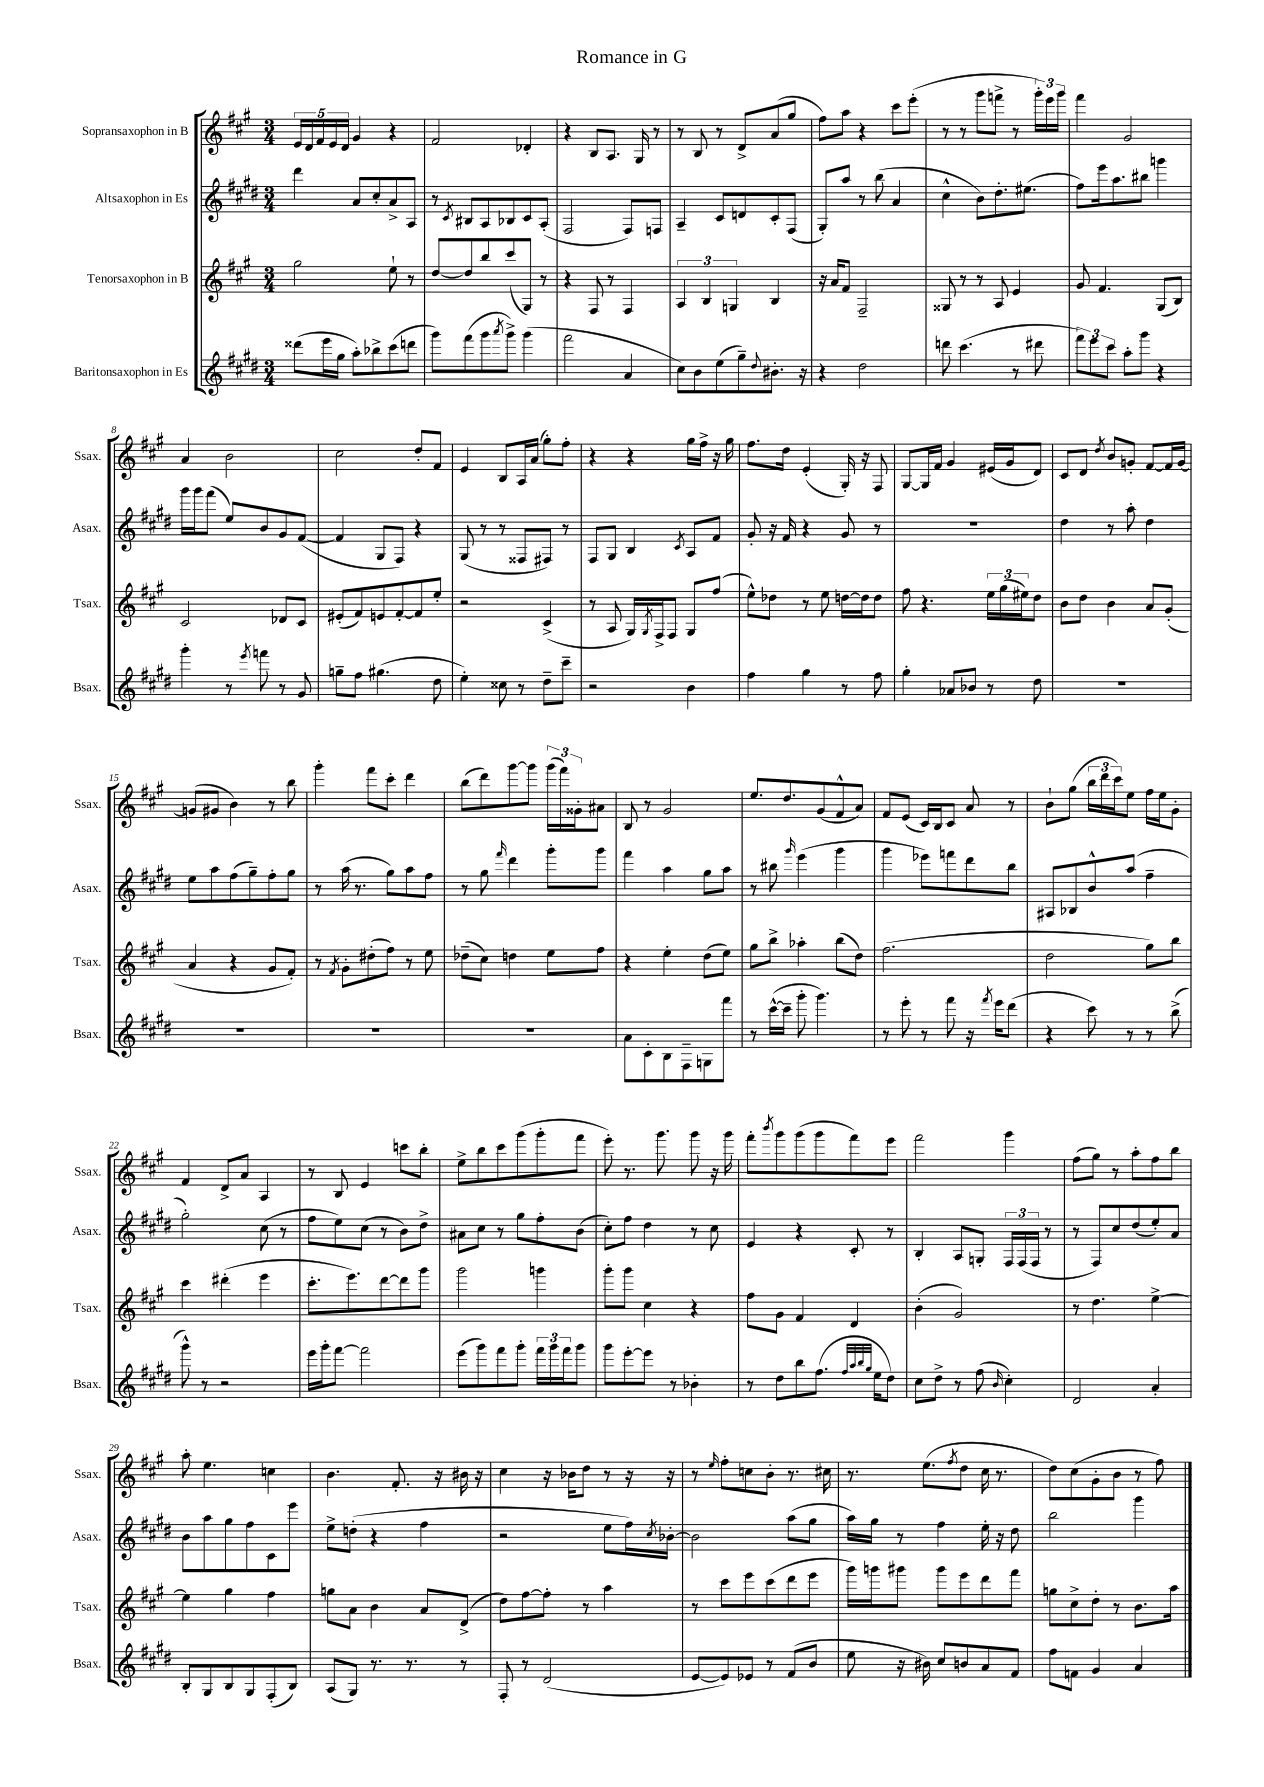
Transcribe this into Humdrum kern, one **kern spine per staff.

**kern	**kern	**kern	**kern
*staff4	*staff3	*staff2	*staff1
*clefG2	*clefG2	*clefG2	*clefG2
*k[f#c#g#d#]	*k[f#c#g#]	*k[f#c#g#d#]	*k[f#c#g#]
*M3/4	*M3/4	*M3/4	*M3/4
(8ddd##	2gg#	4ddd#	20e
.	.	.	20d
.	.	.	20f#
16eee	.	.	.
.	.	.	20e
16gg#	.	.	.
.	.	.	20d
8aa')	.	8a	4g#
8bb-^	.	8cc#'	.
(8ccc#	8ee`	8a^	4r
8ddd	8r	8A	.
=	=	=	=
8ggg#)	[8dd	8r	2f#
.	.	8qc#	.
(8fff#	8dd]	8B#	.
8ggg#	8bb	8A	.
8qaaa	.	.	.
8ggg#^)	(8ccc#	8B-	.
(4ggg#	8G#)	8c#	4d-'
.	8r	(8A'	.
=	=	=	=
2fff#	4r	2F#	4r
.	8F#	.	8B
.	8r	.	8.A
4a	4F#	8F#)	.
.	.	.	16G#
.	.	8F	8r
=	=	=	=
8cc#)	6A	4A~	8r
8b	.	.	8B
.	6B	.	.
(8ee	.	8c#	8r
.	6G	.	.
8gg#~)	.	8d	8d^
8qqdd#	.	.	.
8.b#'	4B	8c#'	(8a
.	.	(8F#	8gg#
16r	.	.	.
=	=	=	=
4r	16r	8G#')	8ff#)
.	16a	.	.
.	8f#	8aa	8aa
2dd#	2F#~	8r	4r
.	.	(8bb	.
.	.	4a	8ccc#
.	.	.	(8eee'
=	=	=	=
8ddd	8G##	4cc#^^	8r
(4.ccc#	8r	.	8r
.	8r	8b)	8ggg#
.	8A	8.dd#'	8fff^
8r	4e	.	8r
.	.	(8.ee#	.
8ddd#	.	.	24ggg#')
.	.	.	24eee
.	.	.	24ggg#
=	=	=	=
12fff#)	8g#	8ff#)	4fff#
12eee	.	.	.
.	4.f#	16eee	.
12ccc#	.	.	.
.	.	8.aa	.
8aa'	.	.	2g#
8ggg#	.	8bb#	.
4r	(8G#	4ggg	.
.	8B)	.	.
=	=	=	=
4ggg#'	2c#	16ggg#	4a
.	.	16ggg#	.
.	.	(8fff#	.
8r	.	8ee)	2b
8qeee	.	.	.
8fff	.	8b	.
8r	8d-	8g#	.
8g#	8c#	([8f#	.
=	=	=	=
8gg~	(8e#'	4f#]	2cc#
8ff#	8f#)	.	.
(4.gg#	8e	8G#	.
.	[8f#'	8F#)	.
.	8f#]	4r	8dd'
8dd#	8ee'	.	8f#
=	=	=	=
4ee')	2r	(8G#	4e
.	.	8r	.
8cc##	.	8r	8B
8r	.	8F##	16A
.	.	.	(16a
8dd#~	(4c#^	8F#)	8gg#')
8ccc#~	.	8r	8ff#'
=	=	=	=
2r	8r	8F#	4r
.	8A	8G#	.
.	16G#)	4B	4r
.	8qG#	.	.
.	16F#^	.	.
.	8F#	.	.
.	.	8qc#	.
4b	8G#	8A	16gg#
.	.	.	16ff#^
.	(8ff#	8f#	16r
.	.	.	16gg#
=	=	=	=
4ff#	8ee^^)	8g#'	8.ff#
.	8dd-	16r	.
.	.	16f#	16dd
4gg#	8r	4r	(4e'
.	8ee	.	.
8r	[16dd	8g#	16G#')
.	16dd]	.	16r
8ff#	8dd	8r	8F#
=	=	=	=
4gg#'	8ff#	2.r	[8G#
.	4.r	.	16G#]
.	.	.	16f#
8a-	.	.	4g#
8b-	.	.	.
8r	24ee	.	(16e#
.	(24gg#	.	.
.	.	.	16g#
.	24ee#)	.	.
8dd#	8dd	.	8d)
=	=	=	=
2.r	8b	4dd#	8c#
.	8dd	.	8d
.	.	.	8qdd
.	4b	8r	8b
.	.	8aa'	8g'
.	8a	4dd#	[8f#
.	(8g#'	.	16f#]
.	.	.	[16g
=	=	=	=
2.r	4a	8ee	(8g]
.	.	8aa	8g#
.	4r	(8ff#	4b)
.	.	8gg#~)	.
.	8g#	8ff#'	8r
.	8f#')	8gg#	8bb
=	=	=	=
2.r	8r	8r	4ggg#'
.	8qf#	.	.
.	8g#'	(16aa	.
.	.	8.r	.
.	(8dd#'	.	8fff#
.	8ff#)	8gg#)	8ccc#'
.	8r	8aa	4ddd
.	8ee	8ff#	.
=	=	=	=
2.r	(8dd-~	8r	(8bb
.	8cc#)	8gg#	8ddd)
.	.	16qqfff#	.
.	4dd	4ddd#	[8ggg#
.	.	.	8ggg#]
.	8ee	8ggg#'	(24ggg#
.	.	.	24fff#)
.	.	.	24g##'
.	8ff#	8ggg#	8a#
=	=	=	=
8a	4r	4fff#	8B
8c#'	.	.	8r
8B	4ee'	4aa	2g#
8F#~	.	.	.
8G	(8dd	8gg#	.
8fff#	8ee)	8aa	.
=	=	=	=
8r	8gg#	8r	8.ee
([16ccc#^^	8bb^	8bb#	.
16ccc#~]	.	.	8.dd
.	.	16qqggg#	.
8ggg#'	4aa-'	(4eee	.
4.ggg#)	.	.	(8g#
.	(8bb	4ggg#	8f#^^
.	8dd)	.	8a)
=	=	=	=
8r	(2.ff#	4ggg#	8f#
8eee'	.	.	(8e
8r	.	8eee-)	16c#)
.	.	.	16B
8fff#	.	8fff	8c#
16r	.	8ddd#	8a
8qfff#	.	.	.
16eee	.	.	.
(8ddd#	.	8bb	8r
=	=	=	=
4r	2dd	8A#	8b`
.	.	8B-	(8gg#
8ccc#)	.	8b^^	24bb
.	.	.	24ddd
.	.	.	24ccc#)
8r	.	(8aa	8ee
8r	8gg#)	4ff#~	16ff#
.	.	.	16ee
(8bb^	8bb	.	8g#'
=	=	=	=
8ggg#^^)	4ccc#	2gg#')	4f#
8r	.	.	.
2r	(4ddd#'	.	8d^
.	.	.	8a
.	4eee	(8cc#	4A
.	.	8r	.
=	=	=	=
16eee	8.ccc#'	8ff#	8r
16ggg#'	.	.	.
[8fff#	.	8ee)	8B
.	8.eee)	.	.
2fff#]	.	(8cc#	4e
.	[8ddd	8r	.
.	8ddd]	8b)	8ccc
.	8ggg#	8dd#^	8bb'
=	=	=	=
(8eee	2ggg#	8a#	8ee^
8ggg#)	.	8cc#	8bb
8fff#	.	8r	8ccc#
8ggg#'	.	8gg#	(8ggg#
24fff#	4ggg	8ff#'	8ggg#'
24ggg#	.	.	.
24fff#	.	.	.
8ggg#	.	(8b	8fff#
=	=	=	=
8ggg#	8ggg#'	8cc#')	8eee')
[8eee'	8ggg#	8ff#	8.r
8eee]	4cc#	4dd#	.
.	.	.	8.ggg#
8r	.	.	.
4b-'	4r	8r	8ggg#
.	.	8cc#	16r
.	.	.	16ggg#
=	=	=	=
8r	8ff#	4e	8fff#'
.	.	.	8qbbb
8dd#	8g#	.	8ggg#
8bb	4f#	4r	(8ggg#
(8.ff#	.	.	8ggg#
.	4d	8c#'	8fff#)
32qqff#	.	.	.
32qqaa	.	.	.
32qqbb	.	.	.
32qqgg#	.	.	.
16ee	.	.	.
8dd#)	.	8r	8eee
=	=	=	=
8cc#	(4b'	4B'	2fff#
8dd#^	.	.	.
8r	2g#)	8A	.
(8ff#	.	8G'	.
16qqb	.	.	.
4cc#')	.	24F#	4ggg#
.	.	(24F#	.
.	.	24F#	.
.	.	8r	.
=	=	=	=
2d#	8r	8r	(8ff#
.	4.dd	8F#)	8gg#)
.	.	8cc#	8r
.	.	(8dd#	8aa'
4a'	[4ee^	8ee')	8ff#
.	.	8a	8bb
=	=	=	=
8B'	4ee]	8b	8aa'
8G#	.	8aa	4.ee
8B	4gg#	8gg#	.
8G#	.	8ff#	.
(8F#'	4ff#	8c#	4cc
8B)	.	8eee	.
=	=	=	=
(8A	8gg	8ee^	4.b
8G#)	8a	(8dd'	.
8.r	4b	4r	.
.	.	.	8.f#'
8.r	.	.	.
.	8a	4ff#	.
.	.	.	16r
8r	(8d^	.	16b#
.	.	.	16r
=	=	=	=
8F#'	8dd)	2r	4cc#
8r	[8ff#	.	.
(2d#	8ff#']	.	16r
.	.	.	16b-
.	8r	.	8dd
.	4aa	8ee	8r
.	.	16ff#)	16r
.	.	8qcc#	.
.	.	[16b-'	16r
=	=	=	=
[8e	8r	2b-]	8r
.	.	.	16qqee
8e])	8ccc#	.	8ff#'
8e-	8eee	.	8cc
8r	(8ccc#	.	8b'
(8f#	8ddd	(8aa	8.r
8b	8eee	8gg#	.
.	.	.	16cc#
=	=	=	=
8ee	16ggg#)	16aa)	8.r
.	16ggg	16gg#	.
16r	8ggg#	8r	.
16b#)	.	.	(8.ee
8cc#	8ggg#	4ff#	.
.	.	.	8qff#
8b	8eee	.	8dd
8a	8ddd	16ee'	16cc#
.	.	16r	8.r
8f#	8fff#	8dd#	.
=	=	=	=
8ff#	8gg	2bb	8dd)
8f	8cc#^	.	(8cc#
4g#	8dd'	.	8g#'
.	8r	.	8b
4a	8.b	4ggg#	8r
.	.	.	8ff#)
.	16aa	.	.
==	==	==	==
*-	*-	*-	*-
